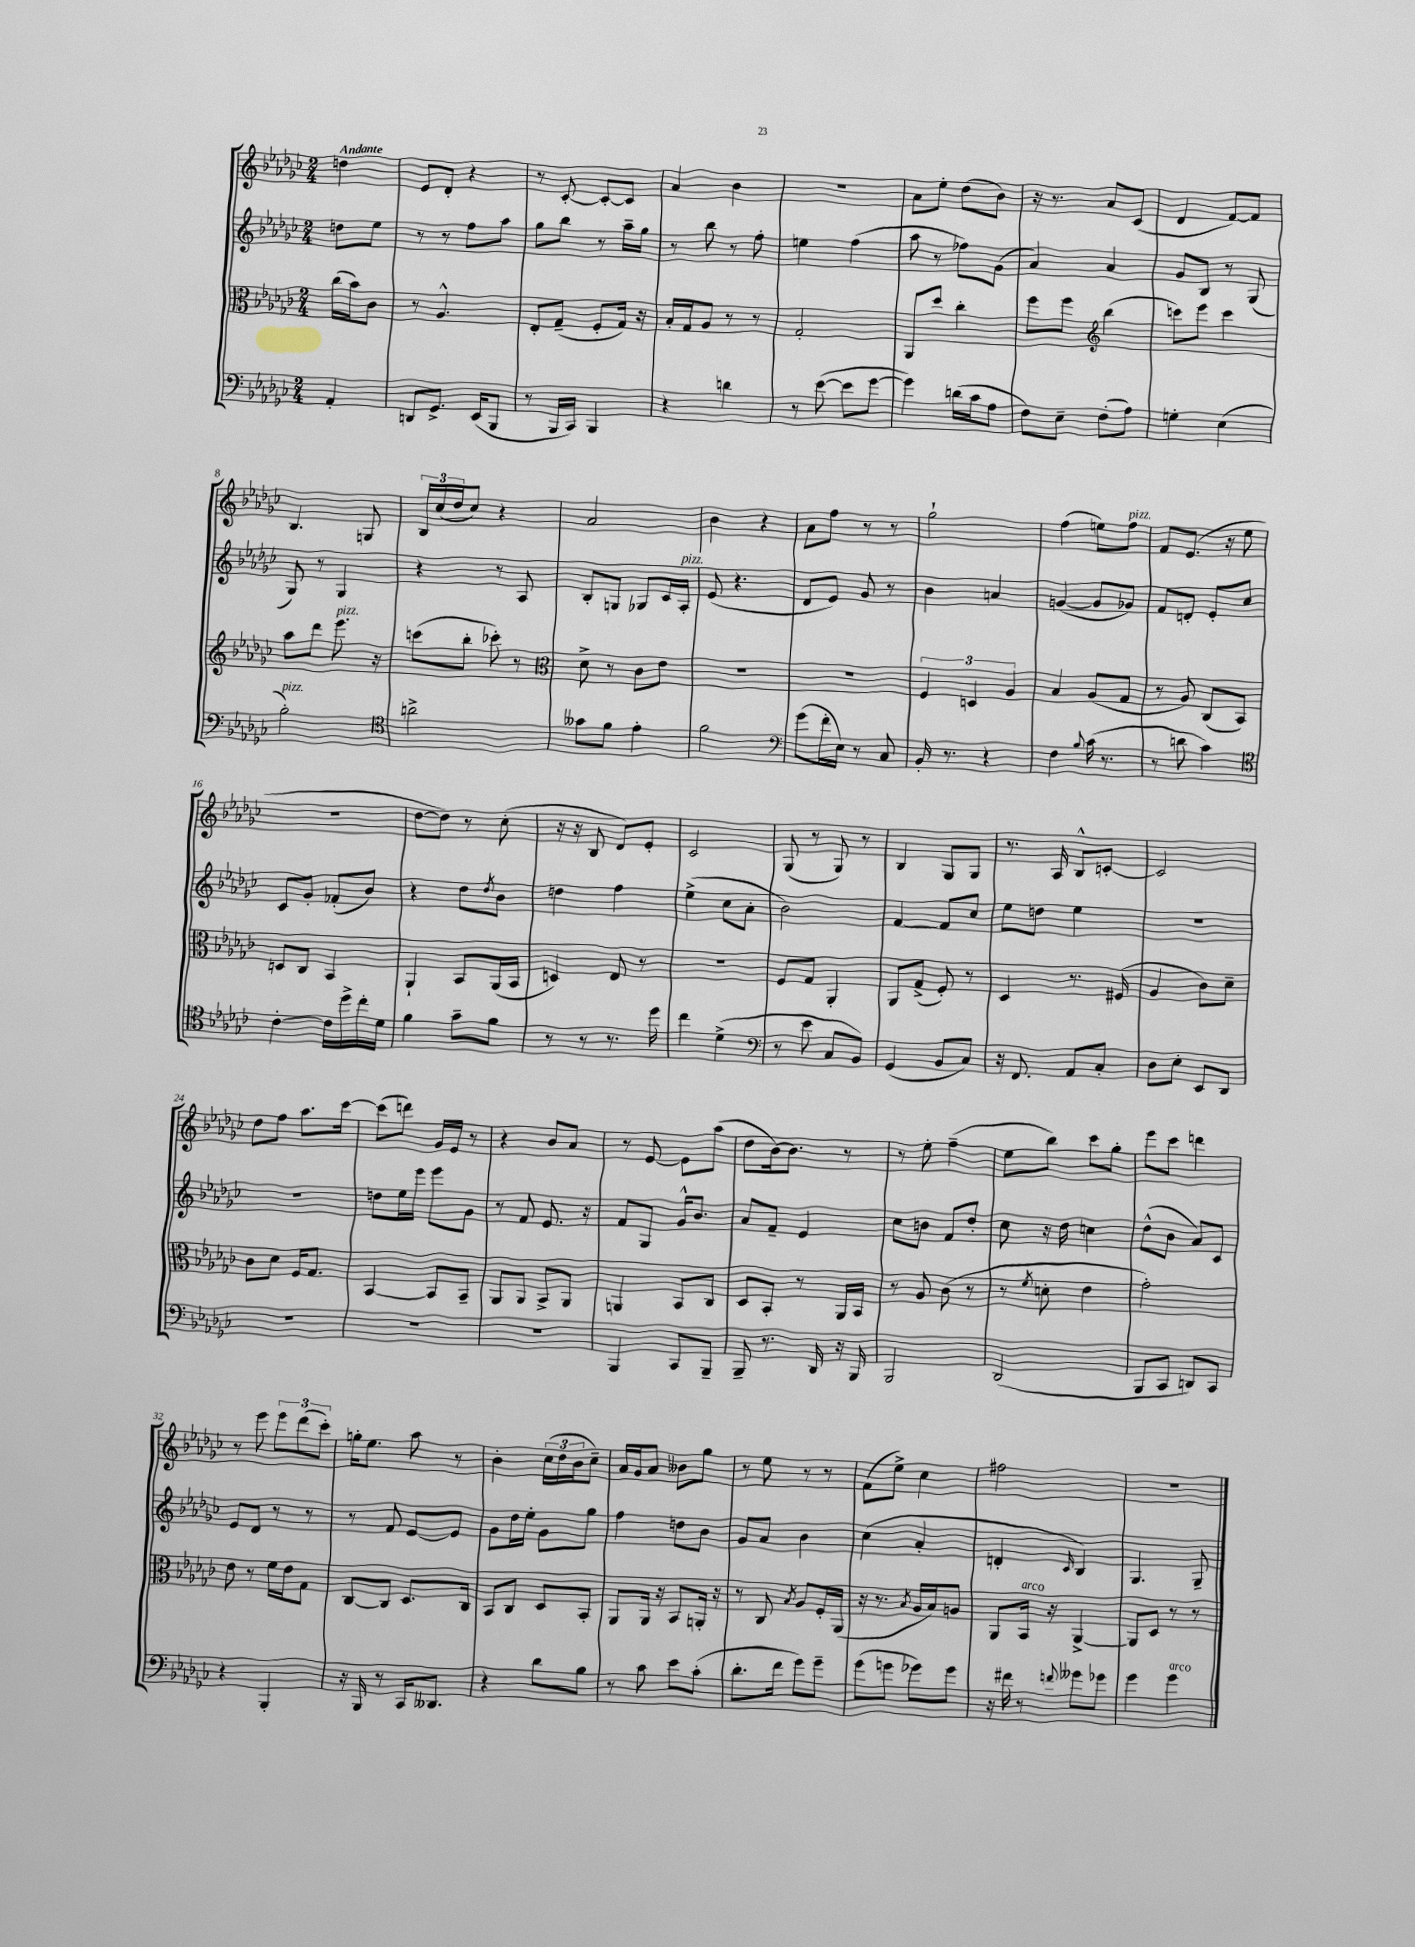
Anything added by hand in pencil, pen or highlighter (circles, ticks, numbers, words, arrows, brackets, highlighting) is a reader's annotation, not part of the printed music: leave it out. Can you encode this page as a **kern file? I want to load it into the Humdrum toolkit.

**kern	**kern	**kern	**kern
*staff4	*staff3	*staff2	*staff1
*clefF4	*clefC3	*clefG2	*clefG2
*k[b-e-a-d-g-c-]	*k[b-e-a-d-g-c-]	*k[b-e-a-d-g-c-]	*k[b-e-a-d-g-c-]
*M2/4	*M2/4	*M2/4	*M2/4
4AA-'/	(16cc-\LL	8dd\L	4dd\
.	16b-\J)	.	.
.	8c-\J	8ee-\J	.
=	=	=	=
8DD/L	8r	8r	8e-/L
8.GG-^/J	4.A-^^/	8r	8d-'/J
.	.	8ff\L	4r
(16EE-/LK	.	.	.
8BBB-/J	.	8aa-\J	.
=	=	=	=
8r	8E-'/L	8gg-\L	8r
16BBB-/LL	(8G-~/J	8bb-\J	[8c-'/
16CC-/JJ)	.	.	.
4BBB-/	8F'/L	8r	8c-'/_L
.	16G-/Jk)	16aa-~\LL	8c-/]J
.	16r	16gg-\JJ	.
=	=	=	=
4r	16B-'/LL	8r	4a-/
.	16G-/J	.	.
.	8A-/J	8bb-\	.
4d\	8r	8r	4b-\
.	8r	8ff'\	.
=	=	=	=
8r	2G-'/	4ee\	2r
([8e-\	.	.	.
8e-\]L	.	(4ff\	.
[8g-\J	.	.	.
=	=	=	=
4g-\])	8AA-/L	8aa-\	8a-\L
.	8dd-/J	8r	8ee-'\J
(16d\LL	4cc-'\	8ff-\L)	(8dd-\L
16c-\J	.	.	.
8A-\J	.	(8g-\J	8b-\J)
=	=	=	=
8F\L)	8ff\L	4a-/)	16r
.	.	.	8.r
8E-~\J	8ff\J	.	.
*	*clefG2	*	*
(8F'\L	(4bb-\	4a-/	8a-/L
8A-\J)	.	.	(8c-/J
=	=	=	=
4G'\	8ccc\L)	8g-/L	4d-/
.	8eee-\J	8B-/J	.
(4E-\	4ccc\	8r	[8f/L)
.	.	(8G-/	8f/]J
=	=	=	=
2B-'\)	8aa-\L	8G-/)	4.B-/
.	8ddd-\J	8r	.
.	8.eee-\	4G-/	.
.	.	.	8G/
.	16r	.	.
=	=	=	=
*clefC4	*	*	*
2a^\	(8ccc\L	4r	24B-/LL
.	.	.	(24cc-/
.	.	.	24dd-/J
.	8bb-'\J	.	8cc-/J)
.	8ccc-'\)	8r	4r
.	8r	8A-/	.
=	=	=	=
*	*clefC3	*	*
8g--\L	8d-^\	8B-'/L	2a-/
8f\J	8r	8G/J	.
4e-'\	8c-\L	8G-/L	.
.	8e-\J	16c-/L	.
.	.	16A-'/JJ	.
=	=	=	=
2f\	2r	(8e-/	4b-\
.	.	4.r	.
.	.	.	4r
=	=	=	=
*clefF4	*	*	*
(8g-\L	2r	8d-/L	8a-\L
16f'\L	.	8e-/J)	8ff\J
16E-\JJ)	.	.	.
8r	.	8g-/	8r
8C-/	.	8r	8r
=	=	=	=
16BB-'/	6F/	4b-\	2gg-`\
8.r	.	.	.
.	6D/	.	.
4r	.	4a/	.
.	6A-/	.	.
=	=	=	=
4F\	4B-/	([4g/	(4ff\
8qqB-/	.	.	.
(16c-\	(8A-/L	8g/]L	8ee\L)
8.r	.	.	.
.	8G-/J	8g-/J)	8ff\J
=	=	=	=
8r	8r	8f/L	8f/L
8d\	8A-/)	8d'/J	(8.e-/J
4c-\)	(8C-/L	8e-'/L	.
.	.	.	16r
.	8BB-/J)	8cc-/J	8ee-\
=	=	=	=
*clefC4	*	*	*
[4c-'\	8D/L	8c-/L	2r
.	8C-/J	8g-'/J	.
16c-\]LL	4BB-/	(8f-'/L	.
16dd-^\	.	.	.
16cc-'\	.	8b-/J)	.
16d-\JJ	.	.	.
=	=	=	=
4f\	4AA-`/	4r	[8dd-\L
.	.	.	8dd-\]J)
8g-~\L	8BB-/L	8dd-\L	8r
.	.	8qdd-/	.
8f\J	(16AA-/L	8b-\J	(8cc-'\
.	16BB-/JJ	.	.
=	=	=	=
8r	4D/)	4dd\	16r
.	.	.	16r
8r	.	.	8B-/
8.r	8E-/	4ff\	8d-/L)
.	8r	.	8e-'/J
16dd-\	.	.	.
=	=	=	=
4cc-\	2r	(4ee-^\	2c-/
(4d-^\	.	8cc-\L	.
.	.	8a-'\J	.
=	=	=	=
*clefF4	*	*	*
8r	8F/L	2b-\)	(8G-/
8e-\	8G-/J	.	8r
8C-/L	4AA-'/	.	8G-/)
8BB-/J)	.	.	8r
=	=	=	=
(4GG-/	8AA-/L	[4f/	4B-/
.	(8G-^/J	.	.
8BB-/L	8F'/)	8f/]L	8G-/L
8C-/J)	8r	8cc-/J	8G-/J
=	=	=	=
16r	4D-/	8ee-\L	8.r
8.FF/	.	.	.
.	.	8dd\J	.
.	.	.	16A-/
8AA-/L	8.r	4ee-\	8B-^^/L
8C-'/J	.	.	[8c'/J
.	(16F#/	.	.
=	=	=	=
8D-\L	4A-/	2r	2c/]
8E-'\J	.	.	.
8EE-/L	8c-\L)	.	.
8DD-/J	8d-~\J	.	.
=	=	=	=
2r	8c-\L	2r	8dd-\L
.	8d-\J	.	8ff\J
.	16F/LK	.	8.aa-\L
.	8.G-/J	.	.
.	.	.	[16ccc-\Jk
=	=	=	=
2r	[4BB-/	8dd\L	(8ccc-\]L
.	.	16ee-\L	8ddd\J)
.	.	16eee-\JJ	.
.	8BB-/]L	8eee-\L	16g-/LL
.	.	.	16e-/JJ
.	8BB-~/J	8g-\J	8r
=	=	=	=
2r	8AA-/L	8r	4r
.	8AA-/J	8f/	.
.	8BB-^/L	8.e-/	8b-/L
.	8AA-/J	.	8a-/J
.	.	16r	.
=	=	=	=
4BBB-/	4AA/	8f/L	8r
.	.	8G-/J	[8e-/
8CC-/L	8BB-/L	16g-^^/LK	8e-\]L
.	.	8.b-/J	.
8BBB-~/J	8C-/J	.	(8aa-\J
=	=	=	=
8BBB-~/	8D-/L	8a-/L	8dd-\L
8.r	8BB-'/J	8f~/J	[16b-\k)
.	.	.	8.b-\]J
.	8r	4e-/	.
16DD-/	.	.	.
16r	16AA-/LL	.	8r
16BBB-/	16BB-/JJ	.	.
=	=	=	=
2BBB-/	8r	8cc-\L	8r
.	8A-/	8b\J	8ee-'\
.	(8c-\	8f/L	(4ff~\
.	8r	8dd-'/J	.
=	=	=	=
(2DD-/	8r	8cc-\	8ee-\L
.	8qf/	.	.
.	8d'\	16r	8bb-\J)
.	.	16dd-\	.
.	4e-\	4cc\	8ccc-\L
.	.	.	8gg-'\J
=	=	=	=
8BBB-/L	2g-'\)	(8dd-^^\L	8eee-\L
8CC-/J	.	8b-\J	8ccc-\J
8DD/L)	.	8a-/L)	4ddd\
8CC-/J	.	8c-/J	.
=	=	=	=
4r	8e-\	8e-/L	8r
.	8r	8d-/J	8eee-\
4BBB-'/	16f\LL	8r	12eee-\L
.	16e-\J	.	.
.	.	.	(12ddd-\
.	8G-\J	8r	.
.	.	.	12ccc-'\J)
=	=	=	=
16r	[8C-/L	8r	16gg'\LK
16BBB-/	.	.	8.ee-\J
8r	8C-/]J	8f/	.
16CC-/LK	8.D-/L	[8e-/L	8aa-\
8.DD--/J	.	.	.
.	.	8e-/]J	8r
.	16C-/Jk	.	.
=	=	=	=
4r	8BB-/L	8g-\L	4b-'\
.	8C-/J	16dd-\L	.
.	.	16ee-'\JJ	.
8d-\L	8D-/L	8g-\L	(24cc-\LL
.	.	.	24dd-\
.	.	.	24b-\J
8B-\J	8BB-'/J	8gg-\J	8cc-~\J)
=	=	=	=
8r	8AA-/L	4ff\	16a-/LL
.	.	.	16g-/J
8c-\	16AA-/Jk	.	8a-/J
.	16r	.	.
8e-\L	8BB-/L	8dd\L	8b--\L
(8c-'\J	16AA'/Jk	8b-\J	8gg-\J
.	16r	.	.
=	=	=	=
8.d-'\L	8r	8g-/L	8r
.	8C-/	8a-/J	8ee-\
16f\Jk	.	.	.
.	8qB-/	.	.
8g-\L)	8A-/L	4b-\	8r
8g-~\J	16F'/L	.	8r
.	(16AA-/JJ	.	.
=	=	=	=
(8g-\L	16r	(4cc-\	(8f\L
.	8.r	.	.
8g\J	.	.	8ee-^\J)
.	8qB-/	.	.
8g-\L)	16A-/LL	4a-'/	4cc-\
.	16B-/J)	.	.
8g-\J	8A/J	.	.
=	=	=	=
16r	8AA-/L	4d'/	2ff#\
16f#\	.	.	.
8r	16BB-/Jk	.	.
.	16r	.	.
8qqf/	.	16qqc-/	.
8g--\L	[4AA-^/	4B-/)	.
8g-\J	.	.	.
=	=	=	=
4g-\	8AA-/]L	4.G-/	2r
.	8D-/J	.	.
4g-\	8r	.	.
.	8r	8G-~/	.
==	==	==	==
*-	*-	*-	*-
